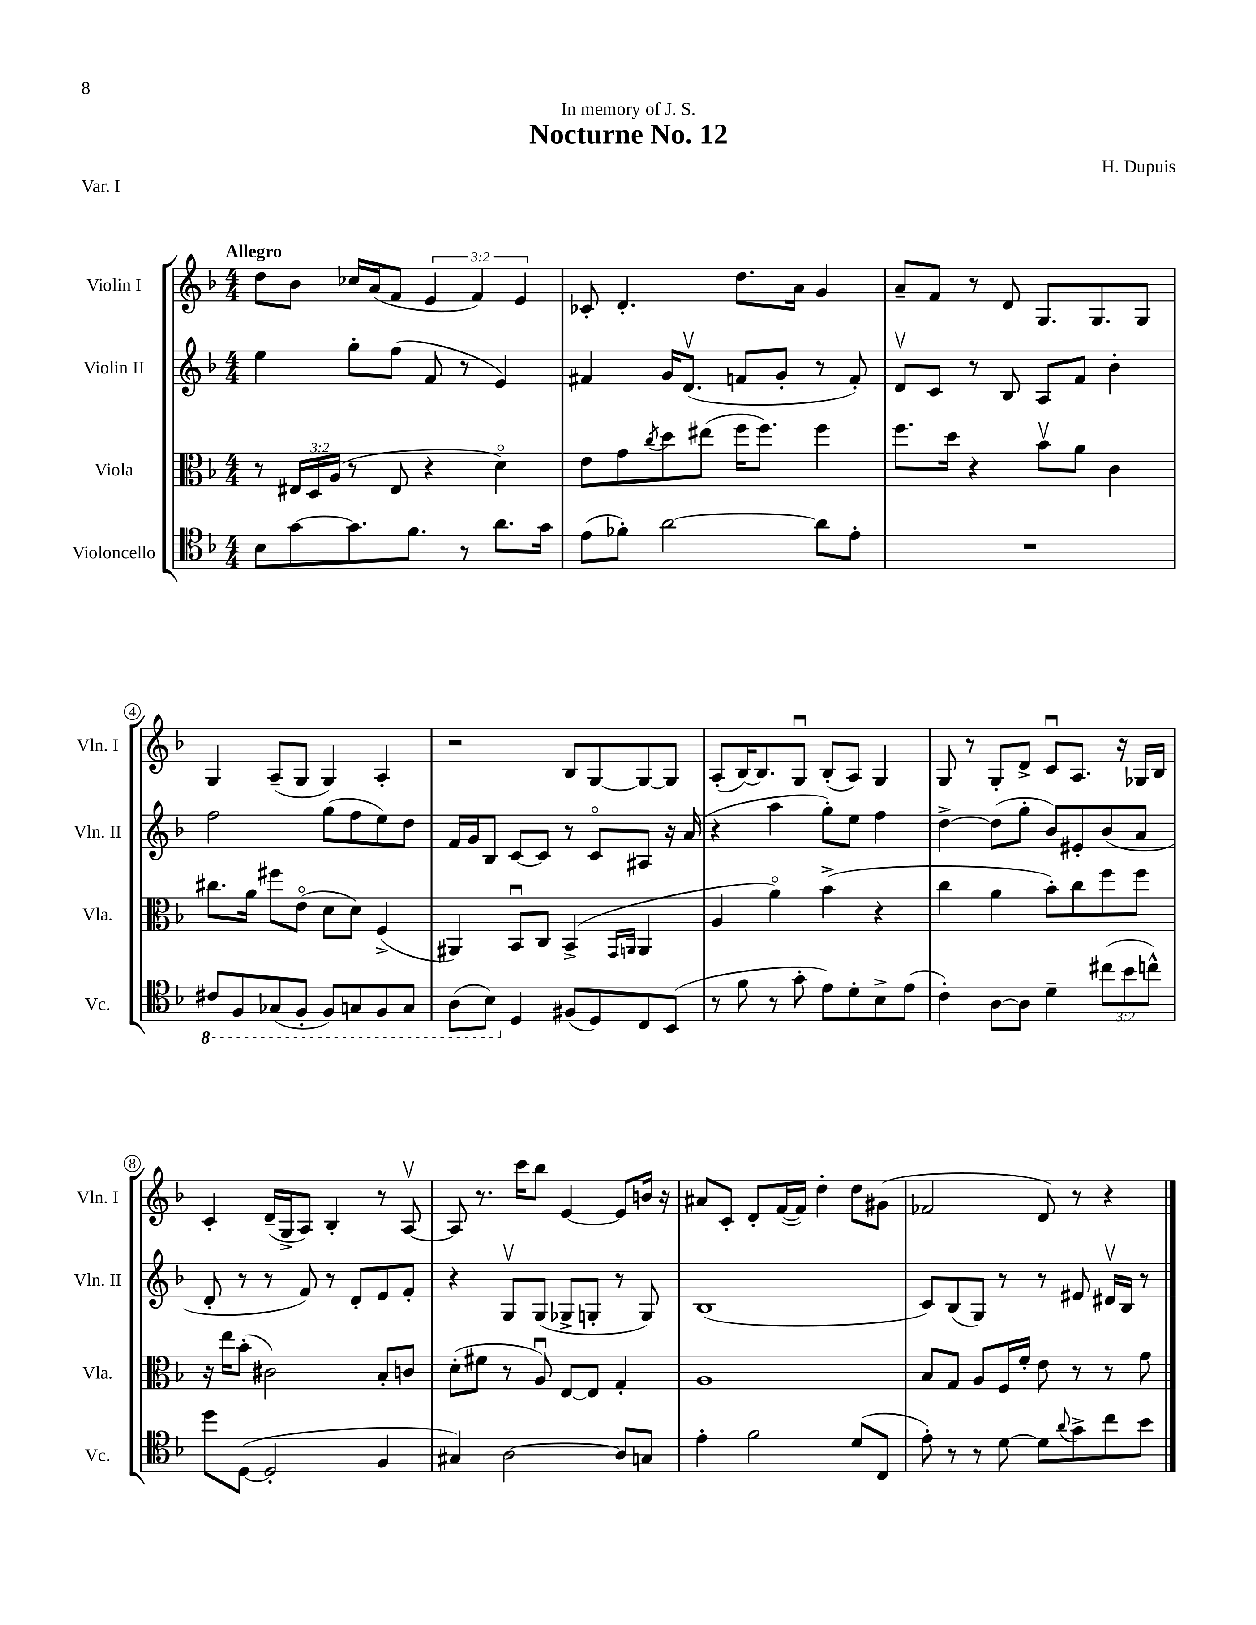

**kern	**kern	**kern	**kern
*staff4	*staff3	*staff2	*staff1
*clefC4	*clefC3	*clefG2	*clefG2
*k[b-]	*k[b-]	*k[b-]	*k[b-]
*M4/4	*M4/4	*M4/4	*M4/4
8B-	8r	4ee	8dd
[8g	24E#	.	8b-
.	24D	.	.
.	(24A	.	.
8.g]	8r	8gg'	16cc-
.	.	.	(16a
.	8E#	(8ff	8f
8.f	.	.	.
.	4r	8f	6e
8r	.	8r	.
.	.	.	6f)
8.a	4do)	4e)	.
.	.	.	6e
16g	.	.	.
=	=	=	=
(8e	8e	4f#	8c-'
8f-')	8g	.	4.d'
.	8qcc	.	.
[2a	8dd	16g	.
.	.	(8.dv	.
.	(8ee#	.	.
.	16ff	8f	8.dd
.	8.ff)	.	.
.	.	8g'	.
.	.	.	16a
8a]	4ff	8r	4g
8e'	.	8f')	.
=	=	=	=
1r	8.ff	8dv	8a~
.	.	8c	8f
.	16dd	.	.
.	4r	8r	8r
.	.	8B-	8d
.	8b-v	8A	8.G
.	8a	8f	.
.	.	.	8.G
.	4c	4b-'	.
.	.	.	8G
=	=	=	=
8C#	8.cc#	2ff	4G
8FF	.	.	.
.	16a	.	.
(8GG-	8ff#	.	(8A~
8FF'	(8eo	.	8G
8FF)	8d	(8gg	4G)
8GG	8d)	8ff	.
8FF	(4F^	8ee)	4A'
8GG	.	8dd	.
=	=	=	=
(8AA	4AA#)	16f	2r
.	.	16g	.
8BB-)	.	8B-	.
4D	8BB-u	[8c	.
.	8C	8c]	.
(8F#	(4BB-^	8r	8B-
8D)	.	8co	[8G
.	16qqGG	.	.
.	16qqAA	.	.
8C	4AA	8A#	8G_
(8BB-	.	16r	8G]
.	.	(16a	.
=	=	=	=
8r	4A	4r	(8A'
8f	.	.	[16B-)
.	.	.	8.B-]
8r	4ao)	4aa	.
8g'	.	.	8Gu
8e)	(4b-^	8gg')	(8B-'
8d'	.	8ee	8A)
8B-^	4r	4ff	4G
(8e	.	.	.
=	=	=	=
4c')	4cc	[4dd^	8G
.	.	.	8r
[8A	4a	(8dd]	8G'
8A]	.	8gg'	8d^
4d~	8b-')	8b-)	8cu
.	8cc	8e#'	8.A
(12cc#	8ff	(8b-	.
.	.	.	16r
12b-	.	.	.
.	8ff	8a	16G-
12cc^^)	.	.	.
.	.	.	16B-
=	=	=	=
8dd	16r	8d'	4c'
.	16ee	.	.
([8D	(8b-'	8r	.
2D']	2c#)	8r	(16d~
.	.	.	16G^
.	.	8f)	8A)
.	.	8r	4B-'
.	.	8d'	.
4F	8B-'	8e	8r
.	8c	8f'	[8Av
=	=	=	=
4G#)	(8d'	4r	8A]
.	8f#	.	8.r
[2A	8r	8Gv	.
.	.	.	16ccc
.	8Au)	(8G	8bb-
.	[8E	8G-^	[4e
.	8E]	8G'	.
8A]	4G'	8r	8e]
8G	.	8G)	16b
.	.	.	16r
=	=	=	=
4e'	1A	(1B-	8a#
.	.	.	8c'
2f	.	.	8d'
.	.	.	([16f
.	.	.	16f])
.	.	.	4dd'
(8d	.	.	8dd
8C	.	.	(8g#
=	=	=	=
8e')	8B-	8c)	2f-
8r	8G	(8B-	.
8r	8A	8G)	.
[8d	16F	8r	.
.	16f'	.	.
8d]	8e	8r	8d)
8qqa	.	.	.
8g^	8r	8e#	8r
8cc	8r	16d#v	4r
.	.	16B-	.
8b-	8g	8r	.
==	==	==	==
*-	*-	*-	*-
